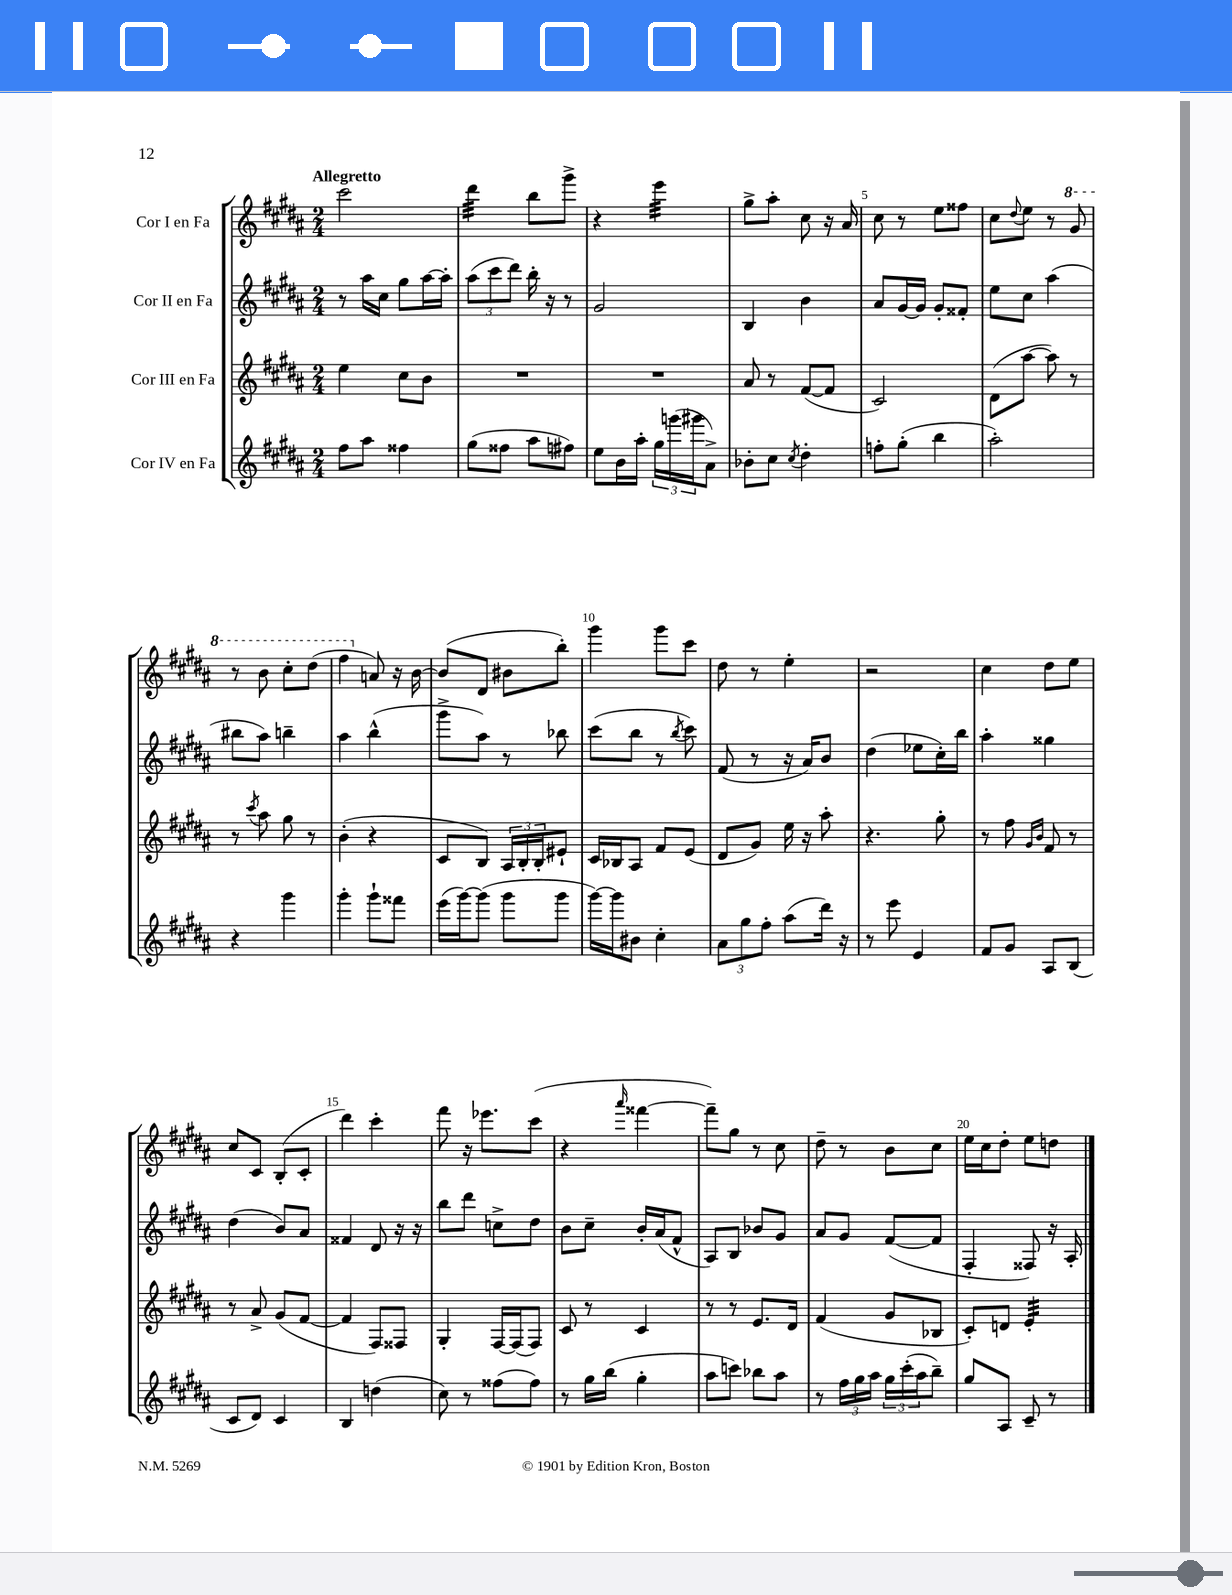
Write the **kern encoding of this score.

**kern	**kern	**kern	**kern
*staff4	*staff3	*staff2	*staff1
*clefG2	*clefG2	*clefG2	*clefG2
*k[f#c#g#d#a#]	*k[f#c#g#d#a#]	*k[f#c#g#d#a#]	*k[f#c#g#d#a#]
*M2/4	*M2/4	*M2/4	*M2/4
8ff#	4ee	8r	2ccc#
8aa#	.	16aa#	.
.	.	16cc#	.
4ff##	8cc#	8gg#	.
.	8b	[16aa#	.
.	.	16aa#']	.
=	=	=	=
(8gg#	2r	(12aa#	4ddd#
.	.	12ccc#	.
8ff##	.	.	.
.	.	12ddd#)	.
8aa#	.	16bb'	8bb
.	.	16r	.
8ff#)	.	8r	8ggg#^
=	=	=	=
8ee	2r	2g#	4r
16b	.	.	.
16aa#'	.	.	.
24gg#	.	.	4eee
(24ggg	.	.	.
24ggg#	.	.	.
8a#^)	.	.	.
=	=	=	=
8b-'	8a#	4B	8gg#^
8cc#	8r	.	8aa#'
8qcc#	.	.	.
4dd#'	([8f#	4b	8cc#
.	8f#]	.	16r
.	.	.	16a#
=	=	=	=
8ff'	2c#)	8a#	8cc#
(8gg#'	.	[16g#	8r
.	.	16g#]	.
4bb	.	8g#'	8ee
.	.	8f##'	8ff##
=	=	=	=
2aa#')	(8d#	8ee	8cc#
.	.	.	8qqdd#
.	[8aa#	8cc#	8ee
.	8aa#])	(4aa#	8r
.	8r	.	8gg#
=	=	=	=
4r	8r	8bb#	8r
.	8qccc#	.	.
.	8aa#	8aa#)	8bb
4ggg#	8gg#	4bb~	8ccc#'
.	8r	.	(8ddd#
=	=	=	=
4ggg#'	(4b'	4aa#	4fff#
8ggg#`	4r	(4bb^^	8a)
8fff##	.	.	16r
.	.	.	[16b
=	=	=	=
(16eee	8c#	8ggg#^	(8b]
[16ggg#)	.	.	.
(8ggg#]	8B)	8aa#)	8d#
8ggg#	24A#	8r	8b#
.	24B'	.	.
.	24B'	.	.
8ggg#	8e#`	8bb-	8bb')
=	=	=	=
[16ggg#)	16c#	(8ccc#	4ggg#
16ggg#]	16B-	.	.
8b#	8A#	8bb	.
4cc#'	8f#	8r	8ggg#
.	.	8qbb	.
.	(8e	8ccc#)	8ccc#
=	=	=	=
12a#	8d#	(8f#	8dd#
12gg#	.	.	.
.	8g#)	8r	8r
12ff#'	.	.	.
(8aa#	16ee	16r	4ee'
.	16r	16a#)	.
16ddd#)	8aa#'	8b	.
16r	.	.	.
=	=	=	=
8r	4.r	(4dd#	2r
8eee	.	.	.
4e	.	8ee-	.
.	8gg#'	16cc#')	.
.	.	16bb	.
=	=	=	=
8f#	8r	4aa#'	4cc#
8g#	8ff#	.	.
.	16qqg#	.	.
.	16qqb	.	.
8A#	8f#	4gg##	8dd#
(8B	8r	.	8ee
=	=	=	=
8c#	8r	(4dd#	8cc#
8d#)	8a#^	.	8c#
4c#	(8g#	8b)	(8B'
.	[8f#	8a#	8c#'
=	=	=	=
4B	4f#]	4f##	4ddd#)
(4dd	8F#)	8d#	4ccc#'
.	8F##	16r	.
.	.	16r	.
=	=	=	=
8cc#)	4G#'	8bb	8fff#
8r	.	8ddd#	16r
.	.	.	8.eee-
(8ff##	[16F#	8cc^	.
.	(16F#]	.	.
8ff##)	8F#)	8dd#	(8ccc#
=	=	=	=
8r	8c#	8b	4r
16gg#	8r	8cc#~	.
(16bb	.	.	.
.	.	.	16qqaaa#
4gg#'	4c#	16b'	[4fff##
.	.	(16a#	.
.	.	8f#^^	.
=	=	=	=
8aa#	8r	8A#)	8fff##~])
8ccc)	8r	8B	8gg#
8bb-	8.e	8b-	8r
8aa#	.	8g#	8cc#
.	16d#	.	.
=	=	=	=
8r	(4f#	8a#	8dd#~
24ff#	.	8g#	8r
24gg#	.	.	.
24aa#	.	.	.
24gg#	8g#	([8f#	8b
(24ccc#'	.	.	.
24aa#	.	.	.
8bb~)	8B-	8f#]	8cc#
=	=	=	=
8gg#	8c#')	4F#'	16ee
.	.	.	16cc#
8A#	8d	.	8dd#'
8c#~	4e'	8F##)	8ee
8r	.	16r	8dd
.	.	16A#'	.
==	==	==	==
*-	*-	*-	*-
